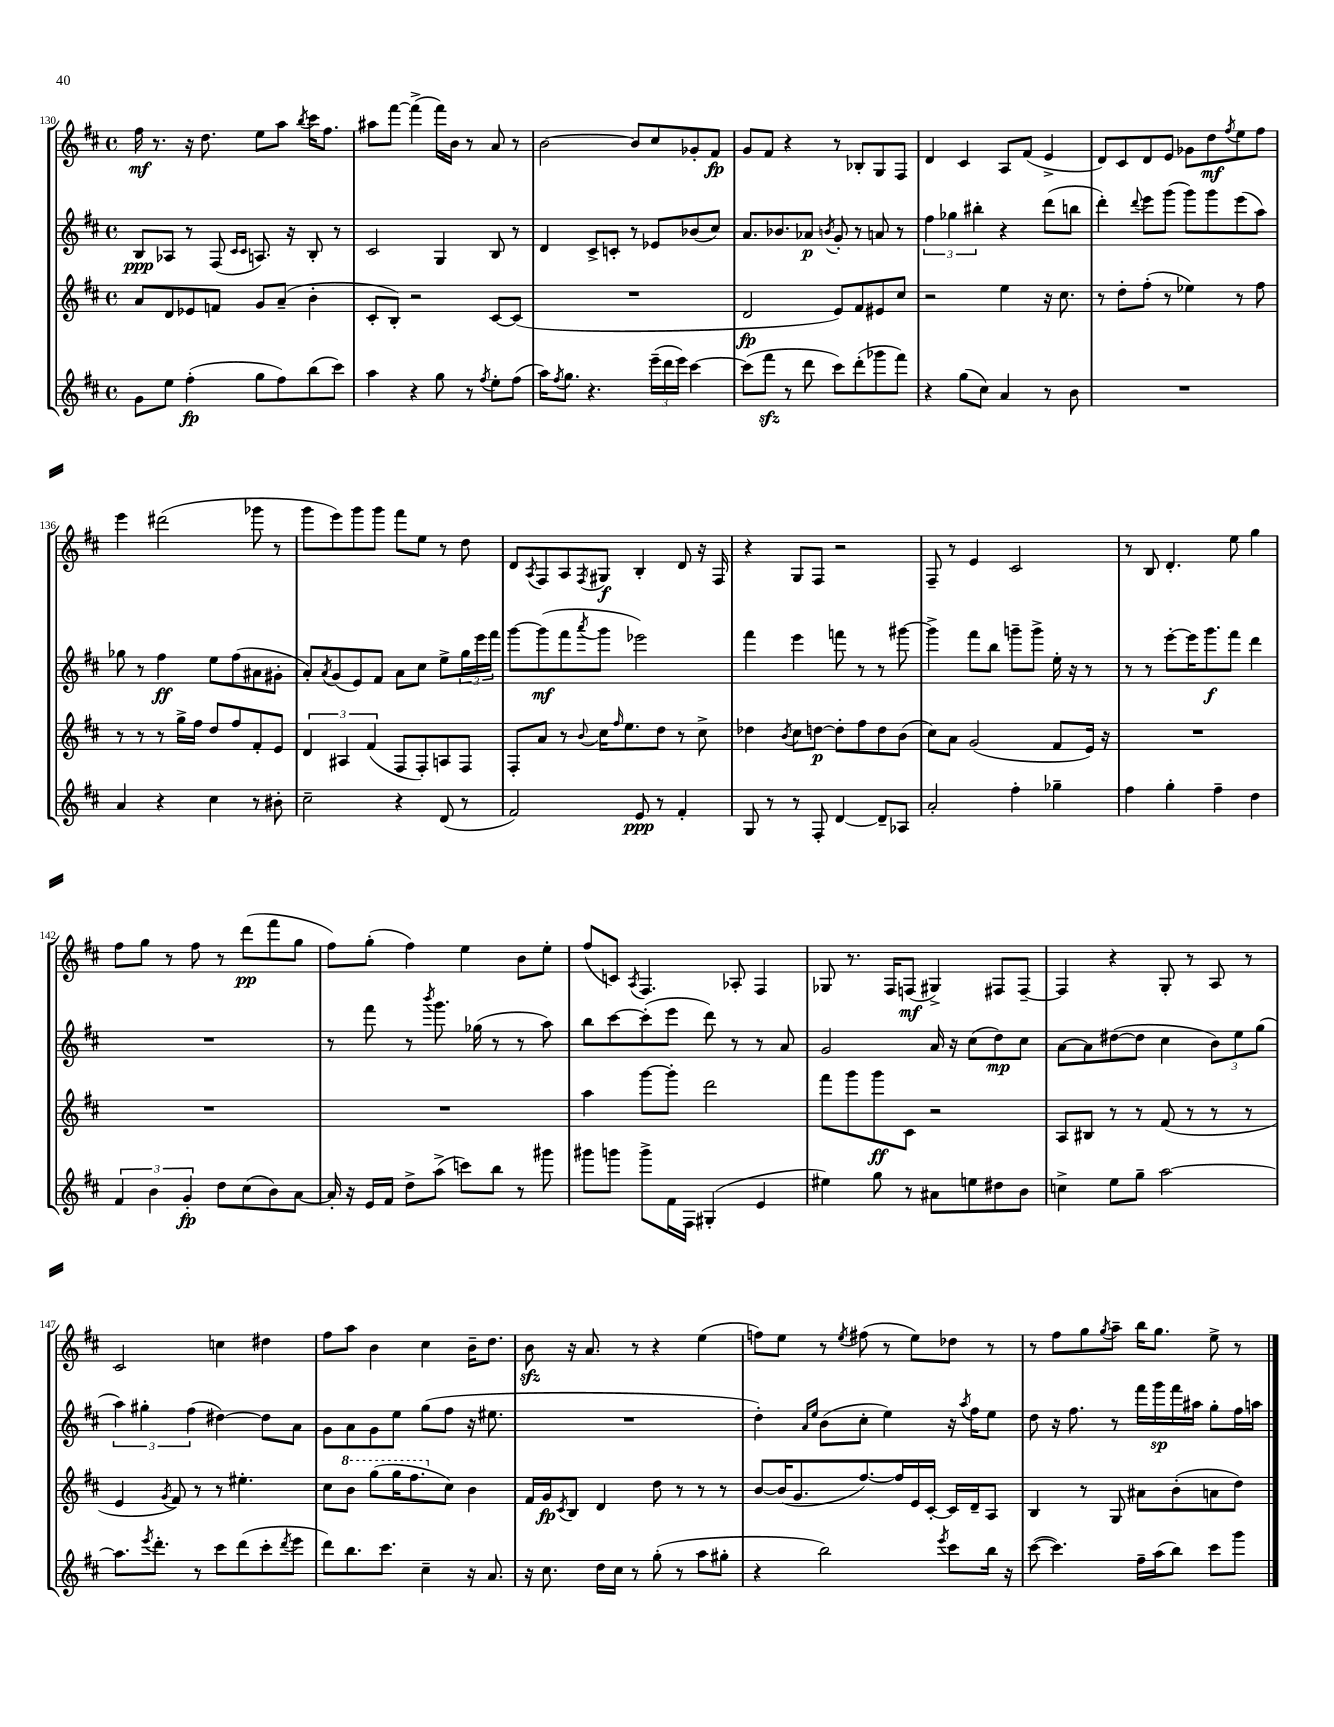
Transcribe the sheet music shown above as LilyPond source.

<<
\new StaffGroup <<
\new Staff = "s0" {
    \clef treble \key d \major \defaultTimeSignature \time 4/4
    fis''16\mf r8. r16 d''8. e''8 a''8 \acciaccatura { b''8 } cis'''16 fis''8. |
    ais''8 fis'''8~ fis'''4->( fis'''16) b'16 r8 a'8 r8 |
    b'2~ b'8 cis''8 ges'8-. fis'8\fp |
    g'8 fis'8 r4 r8 bes8-. g8 fis8 |
    d'4 cis'4 a8 fis'8( e'4-> |
    d'8) cis'8 d'8 e'8 ges'8 d''8\mf \acciaccatura { fis''8 } e''8 fis''8 |
    e'''4 dis'''2( ges'''8 r8 |
    g'''8 e'''8) g'''8 g'''8 fis'''8 e''8 r8 d''8 |
    d'8 \acciaccatura { a8 } fis8 a8 \acciaccatura { fis8 } gis8\f b4-. d'8 r16 fis16 |
    r4 g8 fis8 r2 |
    fis8-- r8 e'4 cis'2 |
    r8 b8 d'4.-. e''8 g''4 |
    fis''8 g''8 r8 fis''8 r8 d'''8\pp( fis'''8 g''8 |
    fis''8) g''8-.( fis''4) e''4 b'8 e''8-. |
    fis''8( c'8) \acciaccatura { a8 } fis4. aes8-. fis4 |
    ges8 r8. fis16 f8\mf( gis4->) fis8 fis8~-- |
    fis4 r4 g8-. r8 a8 r8 |
    cis'2 c''4 dis''4 |
    fis''8 a''8 b'4 cis''4 b'16-- d''8. |
    b'8\sfz r16 a'8. r8 r4 e''4( |
    f''8) e''8 r8 \acciaccatura { e''8 } fis''8( r8 e''8) des''8 r8 |
    r8 fis''8 g''8 \acciaccatura { g''8 } a''8-- b''16 g''8. e''8-> r8 \bar "|." |
}
\new Staff = "s1" {
    \clef treble \key d \major \defaultTimeSignature \time 4/4
    b8\ppp aes8 r8 fis8( \grace { cis'16 cis'16 } a8.) r16 b8-. r8 |
    cis'2 g4 b8 r8 |
    d'4 cis'8-> c'8-. r8 ees'8 bes'8( cis''8) |
    a'8. bes'8. aes'8\p \acciaccatura { b'8 } g'8-. r8 a'8 r8 |
    \tuplet 3/2 { fis''4 ges''4 bis''4-. } r4 d'''8( b''8 |
    d'''4-.) \appoggiatura { d'''8 } e'''8 g'''8( g'''8) g'''8 e'''8( a''8) |
    ges''8 r8 fis''4\ff e''8 fis''8( ais'8 gis'8-. |
    a'8-.) \acciaccatura { a'8 } g'8( e'8) fis'8 a'8 cis''8 e''8-> \tuplet 3/2 { g''16 e'''16 fis'''16 } |
    g'''8~ g'''8\mf( fis'''8 \acciaccatura { a'''8 } g'''8 ees'''2) |
    fis'''4 e'''4 f'''8 r8 r8 gis'''8~ |
    gis'''4-> fis'''8 b''8 g'''8-- g'''8-> e''16-. r16 r8 |
    r8 r8 e'''8~-. e'''16 g'''8.\f fis'''8 d'''4 |
    R1 |
    r8 fis'''8 r8 \acciaccatura { b'''8 } g'''8. ges''16( r8 r8 a''8) |
    b''8 cis'''8~ cis'''8-.( e'''8 d'''8) r8 r8 a'8 |
    g'2 a'16 r16 cis''8( d''8\mp) cis''8 |
    a'8~ a'8 dis''8~( dis''8 cis''4 \tuplet 3/2 { b'8) e''8 g''8( } |
    \tuplet 3/2 { a''4) gis''4-. fis''4( } dis''4~) dis''8 a'8 |
    g'8 a'8 g'8 e''8 g''8( fis''8 r16 eis''8. |
    R1 |
    d''4-.) \grace { a'16 e''16 } b'8( cis''8-. e''4) r16 \acciaccatura { a''8 } fis''16 e''8 |
    d''8 r16 fis''8. r8 fis'''16 g'''16\sp fis'''16 ais''16 g''8-. fis''16 a''16 \bar "|." |
}
\new Staff = "s2" {
    \clef treble \key d \major \defaultTimeSignature \time 4/4
    a'8 d'8 ees'8 f'8 g'8 a'8--( b'4-. |
    cis'8-. b8-.) r2 cis'8~ cis'8( |
    R1 |
    d'2\fp e'8) fis'8 eis'8 cis''8 |
    r2 e''4 r16 cis''8. |
    r8 d''8-. fis''8-.( r8 ees''4) r8 fis''8 |
    r8 r8 r8 g''16-> fis''16 d''8 fis''8 fis'8-. e'8 |
    \tuplet 3/2 { d'4 ais4 fis'4( } fis8 fis8-.) a8 fis8 |
    fis8-. a'8 r8 \appoggiatura { b'8 } cis''16 \grace { fis''16 } e''8. d''8 r8 cis''8-> |
    des''4 \acciaccatura { b'8 } cis''8 d''8~\p d''8-. fis''8 d''8 b'8( |
    cis''8) a'8 g'2( fis'8 e'16) r16 |
    R1 |
    R1 |
    R1 |
    a''4 g'''8~ g'''8-. d'''2 |
    fis'''8 g'''8 g'''8\ff cis'8 r2 |
    a8 bis8 r8 r8 fis'8( r8 r8 r8 |
    e'4 \acciaccatura { g'8 } fis'8) r8 r8 eis''4.-. |
    cis''8 \ottava #1 b''8 g'''8( g'''16 fis'''8. \ottava #0 cis''8) b'4 |
    fis'16 g'16\fp \acciaccatura { cis'8 } b8 d'4 d''8 r8 r8 r8 |
    b'8~ b'16( g'8. fis''8.~) fis''16 e'16 cis'16~-. cis'16 d'16-- a8 |
    b4 r8 g8 ais'8 b'8-.( a'8 d''8) \bar "|." |
}
\new Staff = "s3" {
    \clef treble \key d \major \defaultTimeSignature \time 4/4
    g'8 e''8 fis''4-.\fp( g''8 fis''8) b''8( cis'''8) |
    a''4 r4 g''8 r8 \acciaccatura { fis''8 } e''8-. fis''8( |
    a''16) \acciaccatura { fis''8 } g''8. r4. \tuplet 3/2 { e'''16--( d'''16 e'''16) } cis'''4~ |
    cis'''8( fis'''8\sfz r8 d'''8 cis'''8) d'''8-.( ges'''8 fis'''8) |
    r4 g''8( cis''8) a'4 r8 b'8 |
    R1 |
    a'4 r4 cis''4 r8 bis'8-. |
    cis''2-- r4 d'8( r8 |
    fis'2) e'8\ppp r8 fis'4-. |
    g8 r8 r8 fis8-. d'4~ d'8-- aes8 |
    a'2-. fis''4-. ges''4-- |
    fis''4 g''4-. fis''4-- d''4 |
    \tuplet 3/2 { fis'4 b'4 g'4-.\fp } d''8 cis''8( b'8) a'8~ |
    a'16-. r16 e'16 fis'16 d''8-> a''8->( c'''8) b''8 r8 gis'''8 |
    gis'''8 g'''8 g'''8-> fis'16 fis16 gis4-.( e'4 |
    eis''4) g''8 r8 ais'8 e''8 dis''8 b'8 |
    c''4-> e''8 g''8-- a''2~ |
    a''8. \acciaccatura { e'''8 } d'''8.-. r8 cis'''8 d'''8( cis'''8-. \acciaccatura { d'''8 } e'''8 |
    d'''8) b''8. cis'''8. cis''4-- r16 a'8. |
    r16 cis''8. d''16 cis''16 r8 g''8-.( r8 a''8 gis''8-. |
    r4 b''2) \acciaccatura { e'''8 } cis'''8 b''16 r16 |
    cis'''8~( cis'''4.) fis''16-- a''16( b''8) cis'''8 g'''8 \bar "|." |
}
>>
>>
\layout { \context { \Score currentBarNumber = #130 } }
